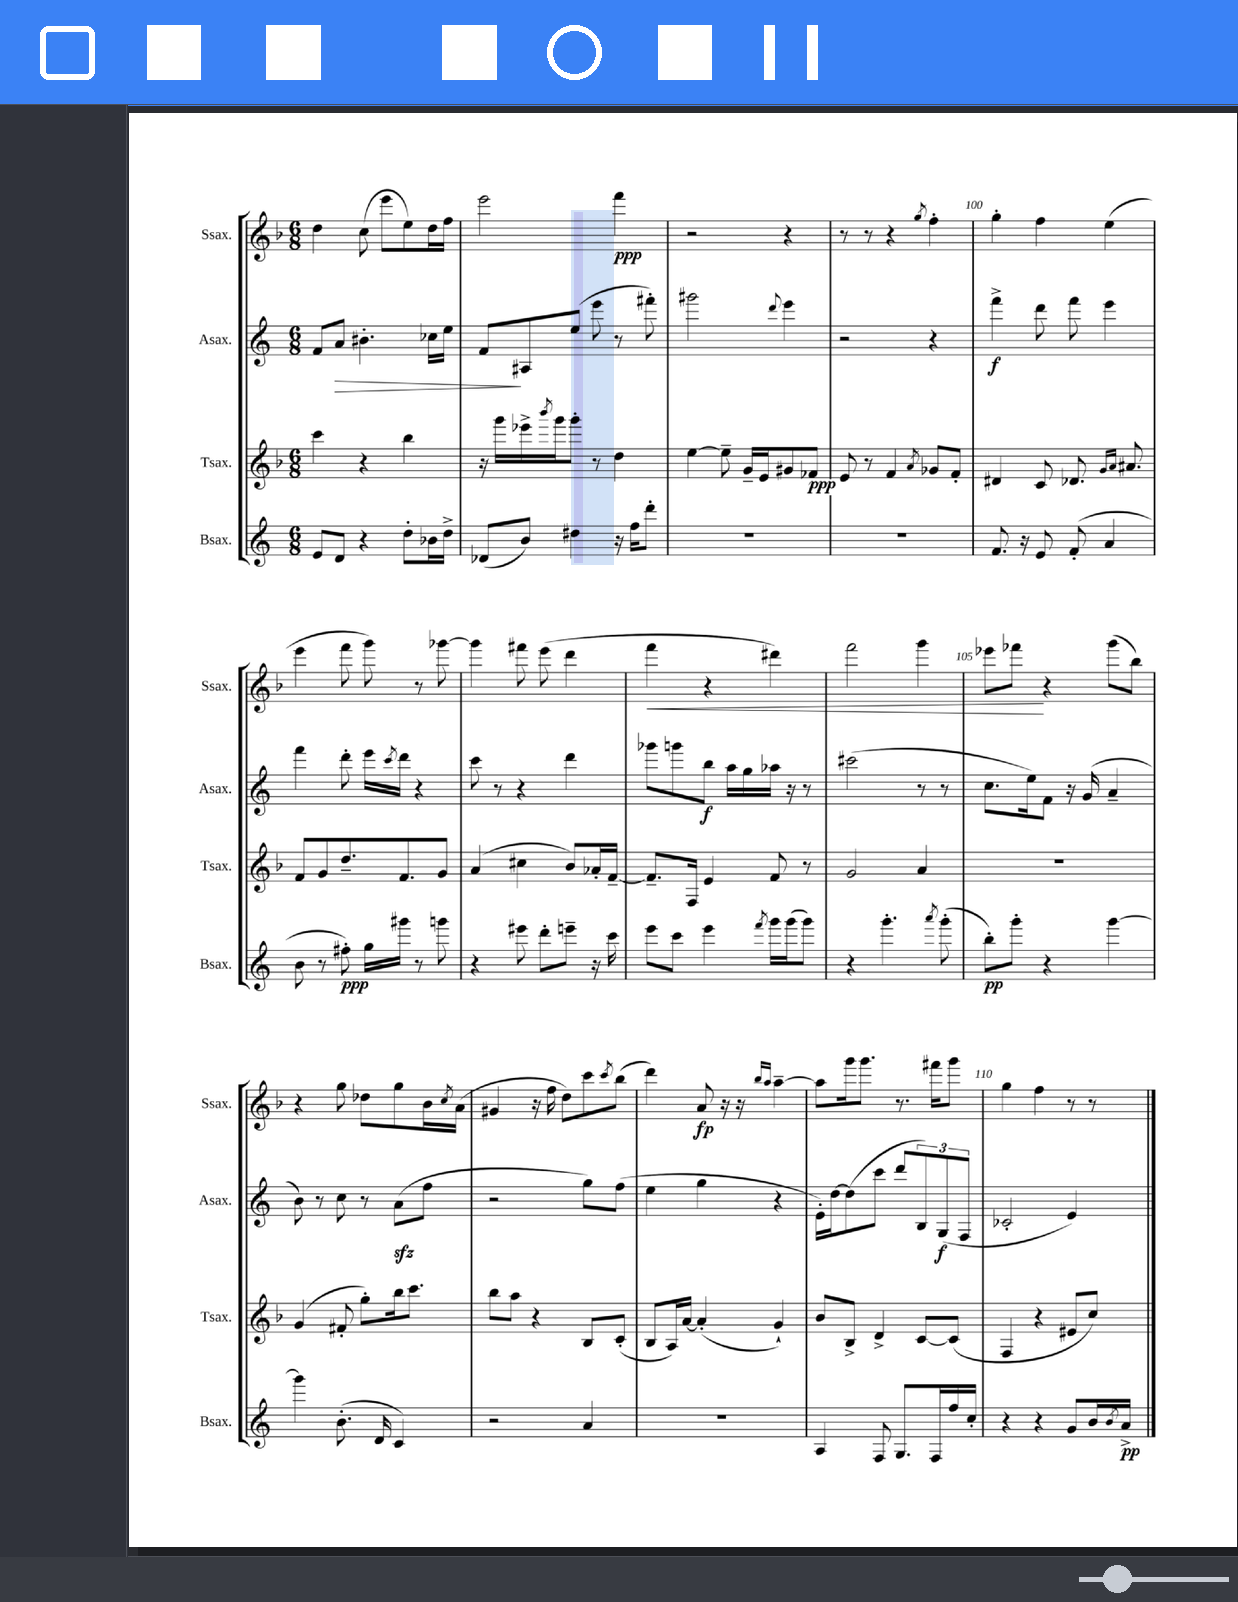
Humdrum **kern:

**kern	**kern	**kern	**kern
*staff4	*staff3	*staff2	*staff1
*clefG2	*clefG2	*clefG2	*clefG2
*k[]	*k[b-]	*k[]	*k[b-]
*M6/8	*M6/8	*M6/8	*M6/8
8e	4ccc	8f	4dd
8d	.	8a	.
4r	4r	4.b#'	(8cc
.	.	.	8eee
8dd'	4bb-	.	8ee)
16b-	.	16cc-	16dd
16dd^	.	16ee	16ff
=	=	=	=
(8d-	16r	8f	2eee
.	16ggg	.	.
8b)	16eee-^	8A#	.
.	8qbbb-	.	.
.	16ggg	.	.
4dd#	8ggg'	(8ee	.
.	8r	8eee	.
16r	4dd	8r	4fff
16ff	.	.	.
8ddd'	.	8fff#')	.
=	=	=	=
2.r	[4ee	2ggg#	2r
.	8ee~]	.	.
.	16g~	.	.
.	16e	.	.
.	.	8qqddd	.
.	8g#	4eee	4r
.	8f-	.	.
=	=	=	=
2.r	8e	2r	8r
.	8r	.	8r
.	4f	.	4r
.	8qa	.	8qgg
.	8g-	4r	4ff'
.	8f'	.	.
=	=	=	=
8.f	4d#	4fff^	4gg'
16r	.	.	.
8e	8c	8ddd	4ff
(8f'	8.d-	8fff	.
4a	.	4eee	(4ee
.	16qqg	.	.
.	16qqa	.	.
.	8.a#	.	.
=	=	=	=
8b	8f	4fff	4eee
8r	8g	.	.
8ff#')	8.dd~	8ddd'	8fff
16gg	.	16eee	8ggg)
.	.	8qccc	.
16ggg#	8.f	16ddd	.
8r	.	4r	8r
8ggg	8g	.	[8ggg-
=	=	=	=
4r	(4a	8ccc	4ggg-]
.	.	8r	.
8eee#	4cc#	4r	8fff#
8ddd'	.	.	(8eee
8eee~	8b-)	4ddd	4ddd
16r	16a-'	.	.
16ccc	[16f~	.	.
=	=	=	=
8eee	8.f~]	8ggg-	4fff
8ccc	.	8ggg	.
.	16F	.	.
4eee	4e	8bb	4r
.	.	16aa	.
.	.	16gg	.
8qfff	.	.	.
16ggg	8f	16aa-	4ddd#)
(16ggg	.	16r	.
8ggg)	8r	8r	.
=	=	=	=
4r	2g	(2ccc#	2fff
4.ggg'	.	.	.
.	4a	8r	4ggg
8qaaa	.	.	.
(8ggg'	.	8r	.
=	=	=	=
8bb')	2.r	8.cc	8eee-
8ggg'	.	.	8fff-
.	.	16ee)	.
4r	.	8f	4r
.	.	16r	.
.	.	(16g	.
[4ggg	.	4a~	(8ggg
.	.	.	8bb-)
=	=	=	=
4ggg]	(4g	8b)	4r
.	.	8r	.
(8.b'	8f#'	8cc	8gg
.	8gg')	8r	8dd-
16d	.	.	.
4c)	16bb-	(8a	8gg
.	8.ccc	.	.
.	.	8ff	16b-
.	.	.	8qcc
.	.	.	(16a
=	=	=	=
2r	8bb-	2r	4g#
.	8aa	.	.
.	4r	.	16r
.	.	.	16ff
.	.	.	8dd)
4a	8B-	8gg)	8ccc
.	.	.	8qccc
.	(8c'	(8ff	(8bb-
=	=	=	=
2.r	8B-	4ee	4ddd)
.	16A)	.	.
.	[16a	.	.
.	(4a']	4gg	8a
.	.	.	16r
.	.	.	16r
.	.	.	16qqbb-
.	.	.	16qqaa
.	4g`)	4r	[4aa~
=	=	=	=
4A	8b-	16e')	8aa]
.	.	[16dd	.
.	8B-^	(8dd]	16ggg
.	.	.	8.ggg
8F	4d^	8ccc	.
8.G	.	8ddd	8.r
.	[8c	12B)	.
16F	.	.	16fff#
.	.	(12G	.
16ff	(8c]	.	8ggg
.	.	12F	.
16cc'	.	.	.
=	=	=	=
4r	4F	2c-'	4gg
4r	4r	.	4ff
8g	8e#	4e)	8r
16b	8cc)	.	8r
8qb	.	.	.
16a^	.	.	.
==	==	==	==
*-	*-	*-	*-
